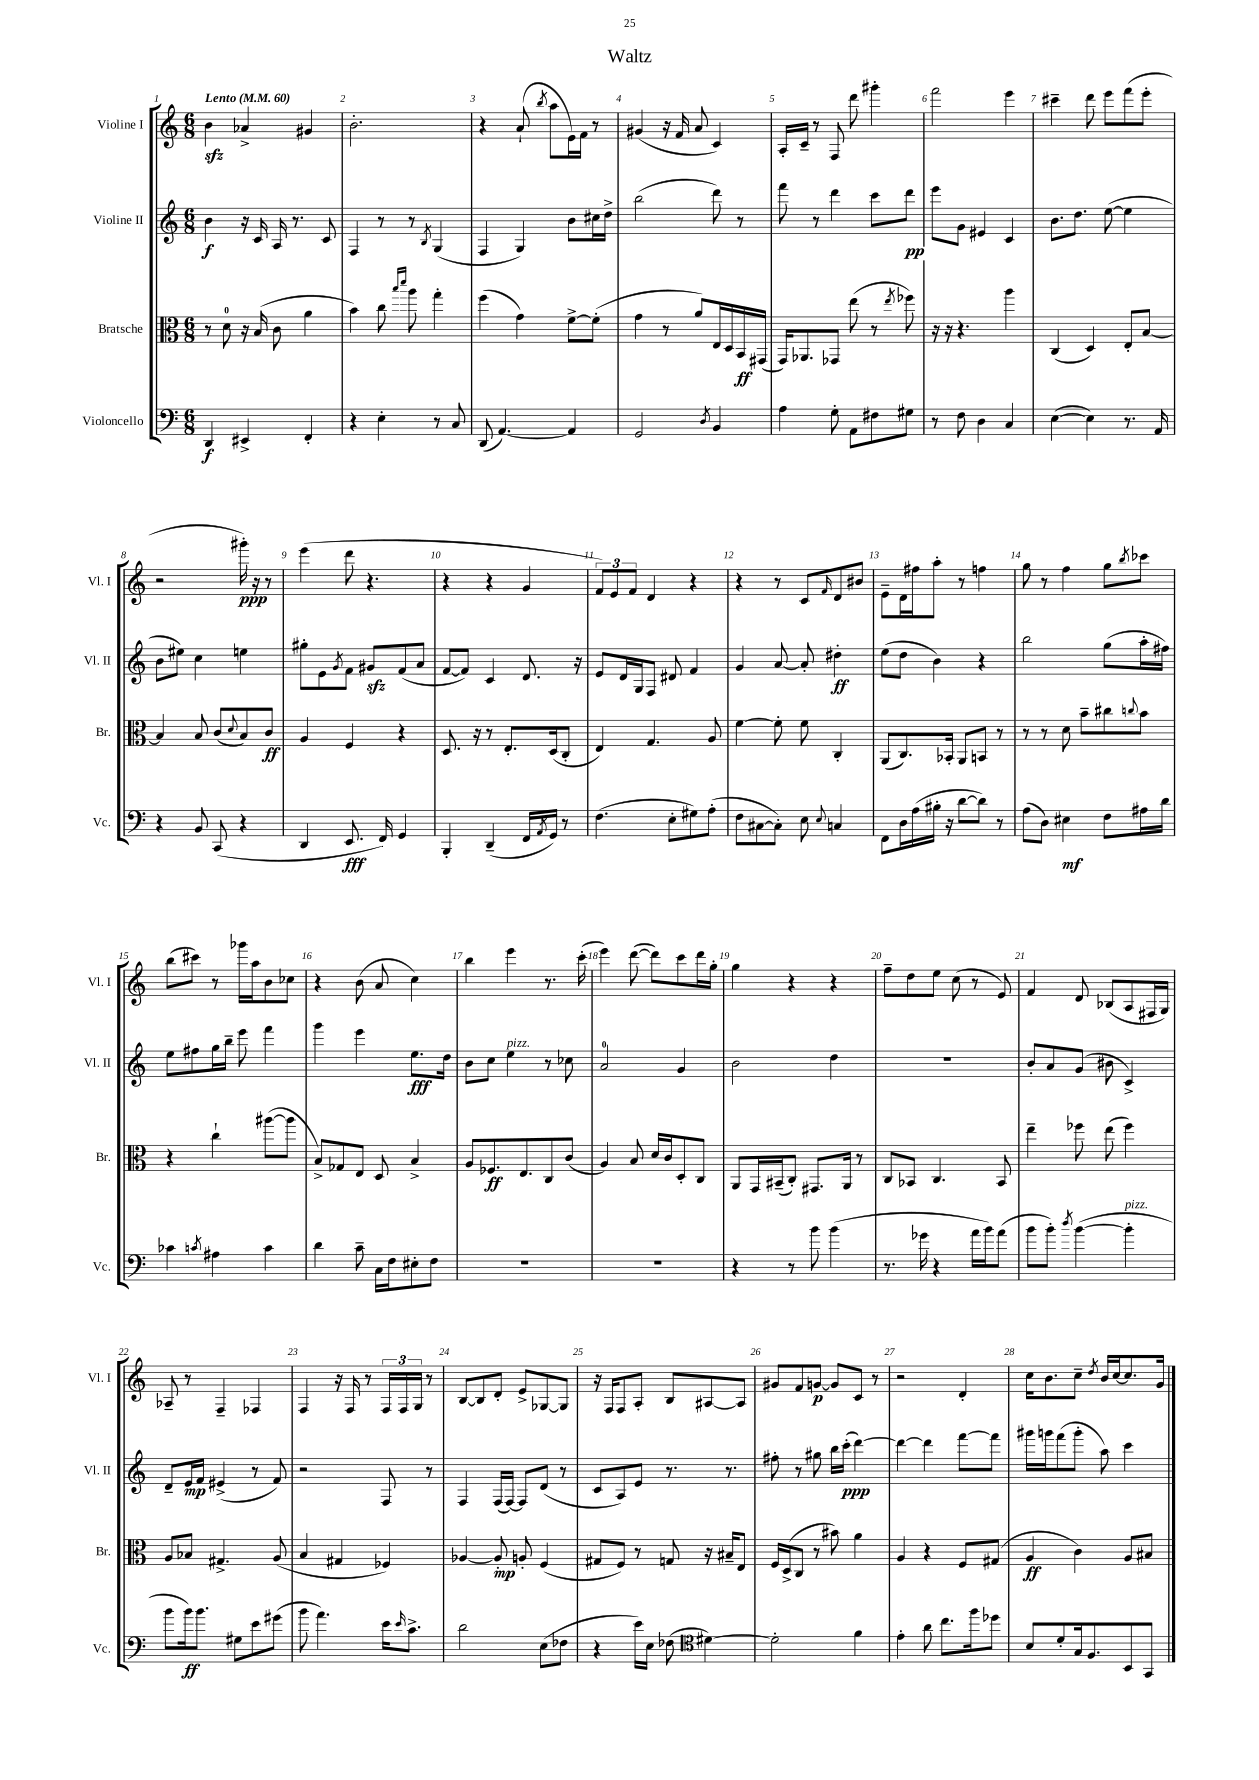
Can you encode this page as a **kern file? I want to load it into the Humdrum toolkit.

**kern	**kern	**kern	**kern
*staff4	*staff3	*staff2	*staff1
*clefF4	*clefC3	*clefG2	*clefG2
*k[]	*k[]	*k[]	*k[]
*M6/8	*M6/8	*M6/8	*M6/8
*MM60	*MM60	*MM60	*MM60
4DD	8r	4b	4b
.	8d	.	.
4EE#^	16r	16r	4a-^
.	(16B	16c	.
.	8c	16A	.
.	.	8.r	.
4FF'	4a	.	4g#
.	.	8c	.
=	=	=	=
4r	4b)	4F	2.b'
4E'	8cc	8r	.
.	16qqbb	.	.
.	16qqddd	.	.
.	8aa	8r	.
.	.	8qB	.
8r	4gg'	(4G	.
8C	.	.	.
=	=	=	=
(8DD	(4ff	4F	4r
[4.AA)	.	.	.
.	4g)	4G)	(8a`
.	.	.	8qbb
.	.	.	8aa
4AA]	[8f^	8b	16e)
.	.	.	16f
.	(8f']	16cc#	8r
.	.	16dd^	.
=	=	=	=
2GG	4g	(2bb	(4g#
.	8r	.	16r
.	.	.	16f
.	8a)	.	8a
8qD	.	.	.
4BB	16E	8ddd)	4c)
.	16D	.	.
.	16BB	8r	.
.	(16GG#	.	.
=	=	=	=
4A	16GG)	8fff	16A'
.	8.AA-	.	16c~
.	.	8r	8r
8G'	8GG-	4ddd	8F
8AA	(8ee	.	8ddd
8F#	8r	8ccc	4ggg#'
.	8qee	.	.
8G#	8ff-)	8ddd	.
=	=	=	=
8r	16r	8eee	2fff
.	16r	.	.
8F	4.r	8g	.
4D	.	4e#	.
4C	4aa	4c	4eee
=	=	=	=
([4E	(4C	8.b	4ccc#~
.	.	8.dd	.
4E])	4D)	.	8ddd
.	.	([8ee	8eee
8.r	8E'	4ee]	(8fff
.	[8B	.	8eee'
16AA	.	.	.
=	=	=	=
4r	4B]	8b	2r
.	.	8ee#)	.
8BB	8B	4cc	.
(8CC	(8c	.	.
.	8qqd	.	.
4r	8B)	4ee	16ggg#')
.	.	.	16r
.	8c	.	8r
=	=	=	=
4DD	4A	8gg#'	(4eee
.	.	8e	.
.	.	8qg	.
8.EE	4F	8f	8ddd
.	.	8g#	4.r
16FF)	.	.	.
4GG	4r	(8f	.
.	.	8a	.
=	=	=	=
4BBB'	8.D	[8f	4r
.	.	8f])	.
.	16r	.	.
(4DD~	8r	4c	4r
.	8.E'	.	.
16FF	.	8.d	4g
8qAA	.	.	.
16GG)	(16D	.	.
8r	8C'	.	.
.	.	16r	.
=	=	=	=
(4.F	4E)	8e	12f)
.	.	.	12e
.	.	16d	.
.	.	.	12f
.	.	16G	.
.	4.G	8F	4d
8E'	.	8d#	.
8G#)	.	4f	4r
(8A'	8A	.	.
=	=	=	=
8F	[4f	4g	4r
[8C#	.	.	.
8C#'])	8f']	[8a	8r
8E	8f	8a']	8c
8qqE	.	.	16qqf
4C	4C'	4dd#'	8d
.	.	.	8b#
=	=	=	=
8FF	(8AA	(8ee	8e~
16D	8.C)	8dd	16d
(16A	.	.	16ff#
16B#'	.	4b)	8aa'
16r	16BB-'	.	.
[8d	8AA	.	8r
8d])	8BB	4r	4ff
8r	8r	.	.
=	=	=	=
(8A	8r	2bb	8gg
8D)	8r	.	8r
4E#	8d	.	4ff
.	8b~	.	.
8F	8cc#	(8gg	8gg
.	8qqcc	.	8qbb
16A#	8b	16aa'	8ccc-
16d	.	16ff#)	.
=	=	=	=
4c-	4r	8ee	(8bb
.	.	8ff#	8ccc#)
8qc	.	.	.
4A#	4cc`	16gg	8r
.	.	16bb~	.
.	.	8eee	16ggg-
.	.	.	16aa
4c	([8aa#	4fff	8b
.	8aa#]	.	8cc-
=	=	=	=
4d	8B^)	4ggg	4r
.	8G-	.	.
8c~	8E	4eee	(8b
16C	8D	.	8a
16F	.	.	.
8E#'	4B^	8.ee	4cc)
8F	.	.	.
.	.	16dd	.
=	=	=	=
2.r	8A	8b	4bb
.	8.F-	8cc	.
.	.	4ee	4eee
.	8.E	.	.
.	8C	8r	8.r
.	(8c	8cc-	.
.	.	.	(16ccc'
=	=	=	=
2.r	4A)	2a	4eee)
.	8B	.	([8ddd
.	16d	.	8ddd])
.	16c	.	.
.	8D'	4g	8ccc
.	8C	.	16ddd
.	.	.	16gg'
=	=	=	=
4r	8AA	2b	4gg
.	16GG	.	.
.	(16BB#~	.	.
8r	8C')	.	4r
8b	8.GG#	.	.
(4b	.	4dd	4r
.	16AA	.	.
.	8r	.	.
=	=	=	=
8.r	8C	2.r	8ff~
.	8BB-	.	8dd
16g-	.	.	.
4r	4.C	.	8ee
.	.	.	(8cc
16a	.	.	8r
16b)	.	.	.
(8a	8BB-	.	8e)
=	=	=	=
8b	4ee~	8b'	4f
8b')	.	8a	.
8qdd	.	.	.
([4b	8ff-	(8g	8d
.	(8ee	8b#	(8B-
4b']	4ff-)	4c^)	8A
.	.	.	16F#
.	.	.	16G)
=	=	=	=
8b	8A	8d~	8A-~
16b)	8B-	16e	8r
8.b	.	16f	.
.	4.G#^	(4e#^	4F~
8G#	.	.	.
8e	.	8r	4F-
(8g#	(8A	8f)	.
=	=	=	=
8b	4B	2r	4F
4.a)	.	.	.
.	4G#	.	16r
.	.	.	16F
.	.	.	8r
16e	4F-)	8F	24F
.	.	.	24F
16qqe	.	.	.
8.c^	.	.	.
.	.	.	24G
.	.	8r	8r
=	=	=	=
2d	[4A-	4F	[8B
.	.	.	8B]
.	8A-']	(16F	8d'
.	.	[16F)	.
.	8A'	8F]	8e^
(8E	(4F	(8d	[8G-
8F-	.	8r	8G-]
=	=	=	=
4r	8G#	8c	16r
.	.	.	16F
.	8F)	8A)	8F
16e)	8r	8e	8A'
16E	.	.	.
(8F-	8G	8.r	8B
*clefC4	*	*	*
[4d#)	16r	.	[8A#
.	16B#~	8.r	.
.	8E	.	8A#]
=	=	=	=
2d#']	16F	8ff#'	8g#
.	(16D^	.	.
.	8C	8r	8f
.	8r	8gg#	[8g
.	8b#)	16bb	8g]
.	.	(16ccc'	.
4f	4a	[4ddd)	8c
.	.	.	8r
=	=	=	=
4e'	4A	4ddd_	2r
8a	4r	4ddd]	.
8.cc	.	.	.
.	8F	[8fff	4d'
16ff	.	.	.
8dd-	(8G#	8fff]	.
=	=	=	=
8B	4A	16ggg#	16cc
.	.	16ggg	8.b
8d'	.	(8fff	.
16G	4c)	8ggg'	8cc~
8.F	.	.	.
.	.	.	8qdd
.	.	8aa)	16b
.	.	.	[16cc
8BB	8A	4ccc	8.cc]
8GG	8B#	.	.
.	.	.	16g
==	==	==	==
*-	*-	*-	*-
